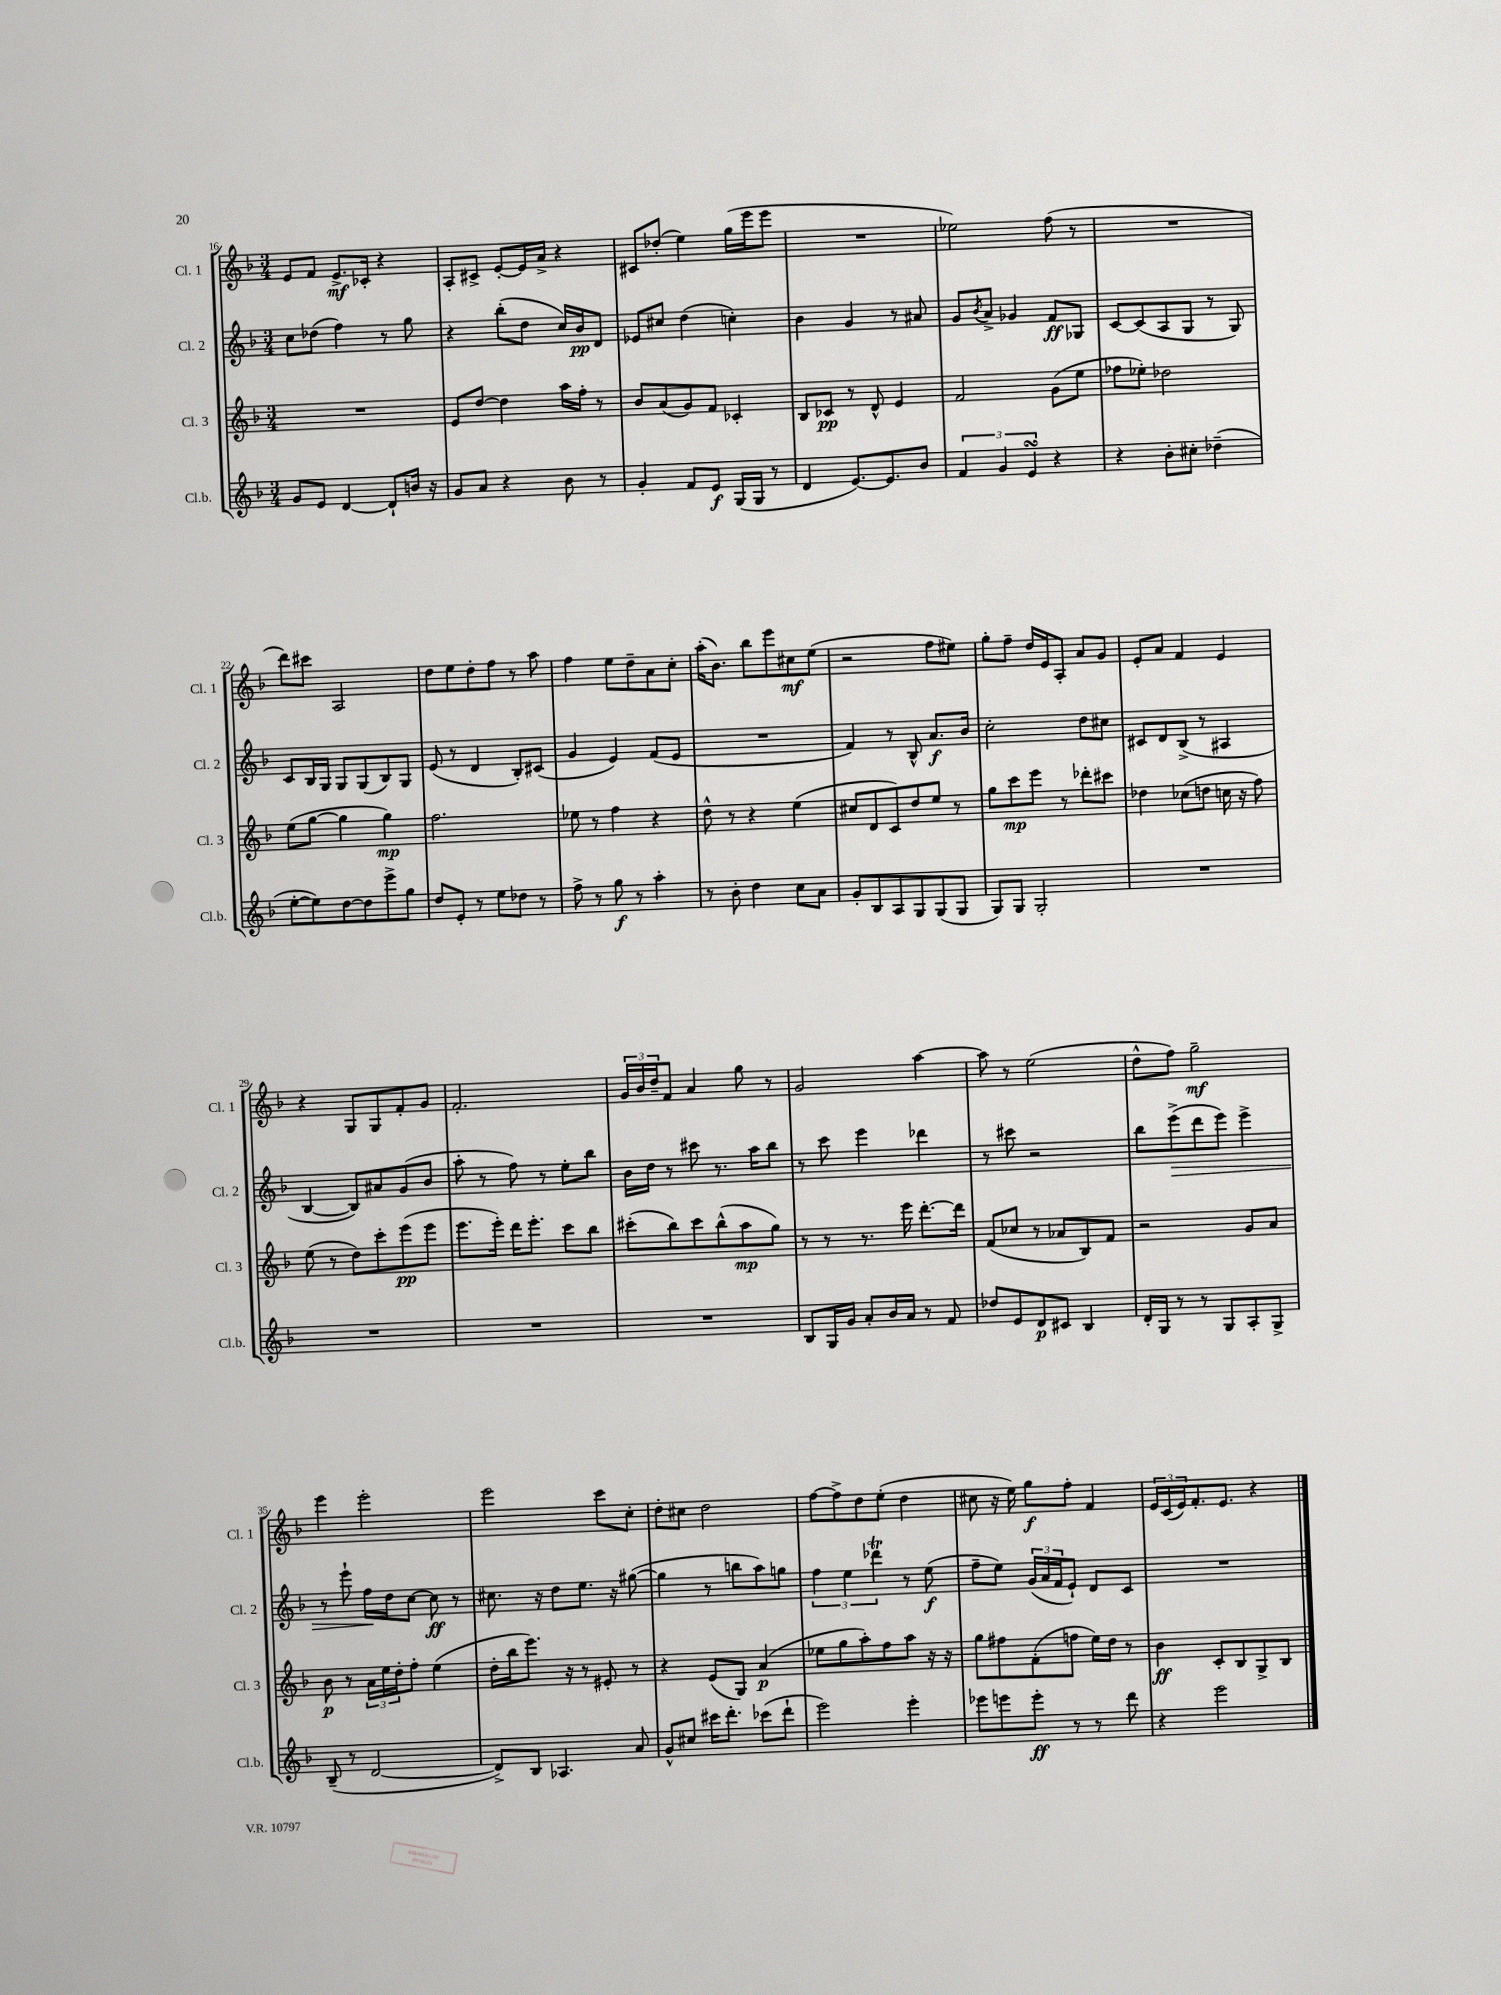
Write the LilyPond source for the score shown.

<<
\new StaffGroup <<
\new Staff = "s0" \with { instrumentName = "Cl. 1" shortInstrumentName = "Cl. 1" } {
    \clef treble \key f \major \numericTimeSignature \time 3/4
    e'8 f'8 e'8.->\mf ces'16-. r4 |
    a8-. cis'8-> e'8~-. e'16 a'16-> r4 |
    cis'8 des''8-.( e''4) g''16( e'''16 e'''8 |
    R2. |
    ees''2) f''8( r8 |
    R2. |
    d'''8) cis'''8 a2 |
    d''8 e''8 d''8-. f''8 r8 a''8 |
    f''4 e''8 d''8-- a'8 c''8-. |
    a''16-.( bes'8.) bes''8 e'''8 cis''8\mf e''8( |
    r2 f''8 eis''8) |
    g''8-. f''8-- d''16 e'16 a8-. a'8 g'8 |
    e'8-. a'8 f'4 e'4 |
    r4 g8 g8 f'8-. g'8 |
    f'2.-. |
    \tuplet 3/2 { g'16 bes'16 d''16-- } f'8 a'4 g''8 r8 |
    g'2 a''4~ |
    a''8 r8 e''2( |
    d''8-^ f''8) g''2--\mf |
    e'''4 e'''2-. |
    e'''2 c'''8 c''8-. |
    d''8-. cis''8 d''2 |
    f''8~ f''8-> d''8 e''8-.( d''4 |
    cis''8 r16 e''16) g''8\f f''8-. f'4 |
    \tuplet 3/2 { e'16 c'16( e'16) } f'8.-. e'8. r4 \bar "|." |
}
\new Staff = "s1" \with { instrumentName = "Cl. 2" shortInstrumentName = "Cl. 2" } {
    \clef treble \key f \major \numericTimeSignature \time 3/4
    c''8 des''8( f''4) r8 g''8 |
    r4 bes''8-.( d''8 c''16) bes'16\pp d'8 |
    ees'8 cis''8 d''4( c''4-.) |
    bes'4 g'4 r8 ais'8 |
    g'8 \acciaccatura { bes'8 } a'8-> ges'4 f'8\ff ges8 |
    c'8~ c'8( a8 g8 r8 g8) |
    c'8 bes16 g16 g8 g8( bes8) g8 |
    e'8( r8 d'4 bes8-.) cis'8( |
    g'4 e'4) f'8( e'8 |
    R2. |
    f'4) r8 bes8-^ a'8.\f bes'16 |
    c''2-. d''8 cis''8 |
    cis'8 d'8 bes8->( r8 ais4 |
    bes4~ bes8) ais'8 g'8( bes'8 |
    a''8-. r8 f''8) r8 e''8-. bes''8 |
    bes'16 d''16 r8 cis'''8 r8. a''16 bes''8 |
    r8 c'''8 e'''4 des'''4 |
    r8 cis'''8 r2 |
    bes''8 e'''8->\>( d'''8 e'''8) e'''4-> |
    r8 e'''8-! f''16\! d''16 c''8~ c''8\ff r8 |
    cis''8. r16 d''8 e''8. r16 gis''8~( |
    gis''4 r8 b''8 a''8) g''8 |
    \tuplet 3/2 { f''4 e''4 des'''4\trill } r8 e''8\f( |
    f''8-- e''8) \tuplet 3/2 { g'16( a'16 f'16 } e'8-!) d'8 c'8 |
    R2. \bar "|." |
}
\new Staff = "s2" \with { instrumentName = "Cl. 3" shortInstrumentName = "Cl. 3" } {
    \clef treble \key f \major \numericTimeSignature \time 3/4
    R2. |
    e'8 d''8~ d''4 a''16 f''16-. r8 |
    bes'8 a'8( g'8) f'8 ces'4-. |
    bes8 ces'8\pp r8 d'8-^ e'4 |
    f'2 g'8( e''8 |
    fes''8 ees''8-.) des''2 |
    e''8( g''8~ g''4 g''4\mp) |
    f''2. |
    ees''8 r8 f''4 r4 |
    d''8-^ r8 r4 e''4( |
    cis''8 d'8 c'8) d''8 e''8 r8 |
    g''8 c'''8\mp e'''8 r8 des'''8-. cis'''8 |
    des''4 ces''8( d''8 c''16 r16 f''8) |
    e''8( r8 d''8) c'''8-. e'''8\pp( e'''8 |
    e'''8. e'''16-.) d'''16 e'''8.-. c'''8 bes''8 |
    cis'''8-.( bes''8) cis'''8 bes''8-^( a''8\mp g''8) |
    r8 r8 r8. e'''16 d'''8.~-. d'''16 |
    f'8( ces''8 r8 aes'8 bes8) f'8 |
    r2 g'8 a'8 |
    bes'8\p r8 \tuplet 3/2 { a'16 e''16 d''16-. } f''8-. e''4( |
    d''16-. bes''16 e'''8.) r16 r8 eis'8-. r8 |
    r4 e'8( g8) a'4\p( |
    ees''8 g''8 a''8-.) f''8 a''8 r16 r16 |
    g''8 fis''8 f'8-.( f''8 e''16) d''16 r8 |
    bes'4\ff c'8-. bes8 g8-> bes8 \bar "|." |
}
\new Staff = "s3" \with { instrumentName = "Cl.b." shortInstrumentName = "Cl.b." } {
    \clef treble \key f \major \numericTimeSignature \time 3/4
    g'8 e'8 d'4~ d'8-! b'16 r16 |
    g'8 a'8 r4 bes'8 r8 |
    g'4-. f'8 e'8\f g16( g16 r8 |
    d'4 e'8.~) e'8. bes'8 |
    \tuplet 3/2 { f'4 g'4 e'4\turn } r4 |
    r4 bes'8-. cis''8-. des''4--( |
    e''8~-. e''8) d''8~ d''8 e'''8-> g''8 |
    d''8 e'8-. r8 e''8 des''8 r8 |
    f''8-> r8 g''8\f r8 a''4-. |
    r8 bes'8-. d''4 c''8 a'8 |
    g'8-. bes8 a8 g8 g8( g8 |
    g8) g8 g2-. |
    R2. |
    R2. |
    R2. |
    R2. |
    bes8 g16 g'16 a'8-. bes'16 a'16 r8 f'8 |
    des''8 e'8 d'8\p cis'8 bes4 |
    d'16-. g16 r8 r8 g8 a8-. g8-> |
    bes8--( r8 d'2~ |
    d'8->) bes8 aes4. a'8 |
    g'8-^ cis''8 cis'''16 d'''8.-. ces'''8( d'''8-! |
    e'''2) e'''4-. |
    ees'''8 e'''8 e'''8-.\ff r8 r8 d'''8 |
    r4 e'''2 \bar "|." |
}
>>
>>
\layout { \context { \Score currentBarNumber = #16 } }
